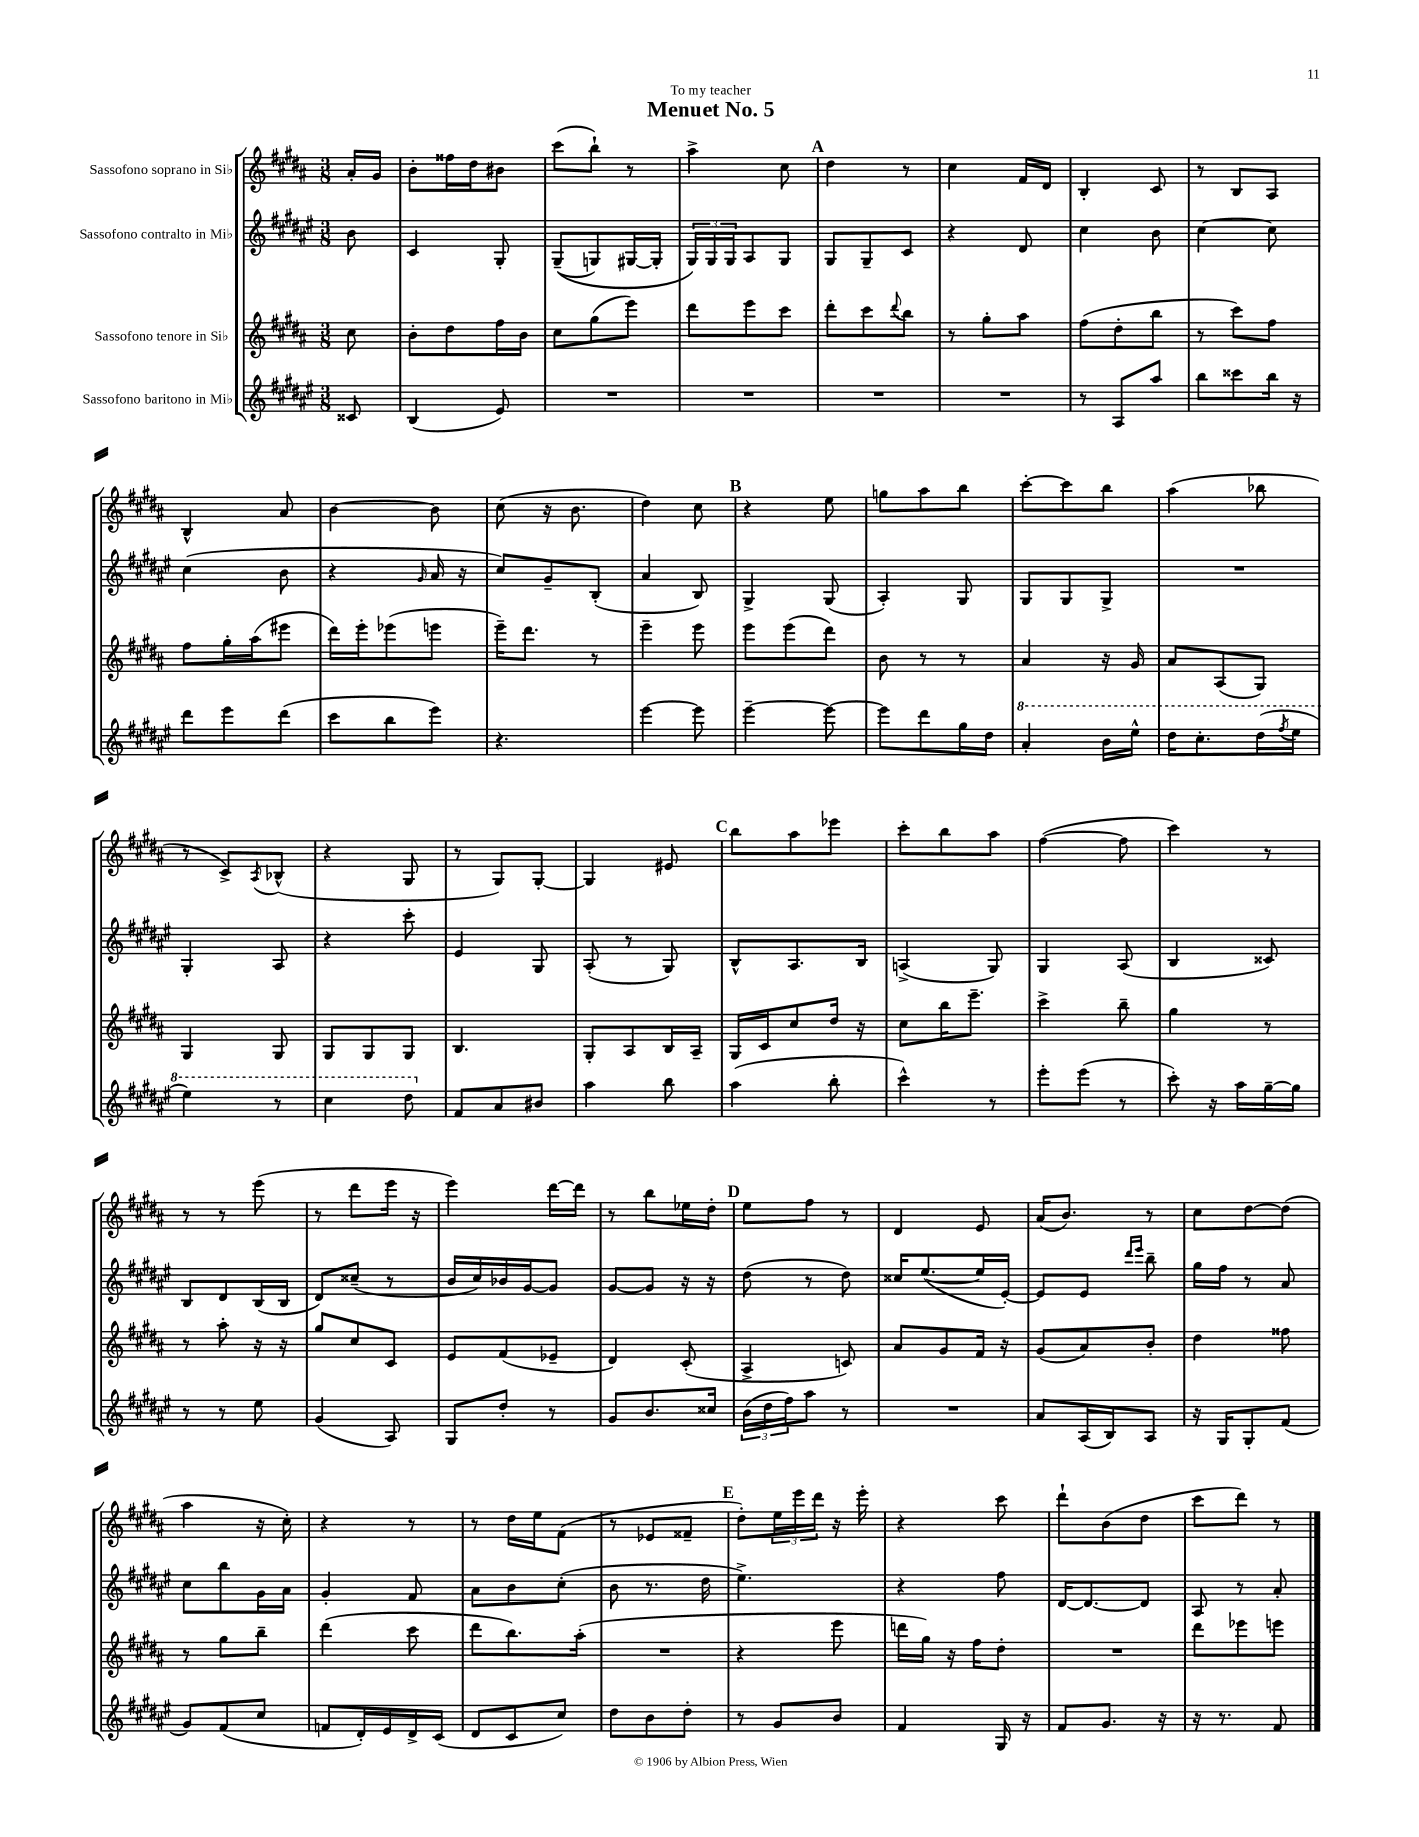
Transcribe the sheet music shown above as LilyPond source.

\header { title = "Menuet No. 5" dedication = "To my teacher" }
<<
\new StaffGroup <<
\new Staff = "s0" \with { instrumentName = "Sassofono soprano in Sib" } {
    \clef treble \key b \major \numericTimeSignature \time 3/8 \partial 8
    ais'16-. gis'16 |
    b'8-. fisis''16 dis''16 bis'8 |
    cis'''8( b''8-!) r8 |
    ais''4-> cis''8 |
    \mark \markup { \bold "A" } dis''4 r8 |
    cis''4 fis'16 dis'16 |
    b4-. cis'8 |
    r8 b8 ais8 |
    b4-^ ais'8 |
    b'4~ b'8 |
    cis''8( r16 b'8. |
    dis''4) cis''8 |
    \mark \markup { \bold "B" } r4 e''8 |
    g''8 ais''8 b''8 |
    cis'''8~-. cis'''8 b''8 |
    ais''4( bes''8 |
    r8 cis'8->) \acciaccatura { ais8 } bes8-^( |
    r4 gis8 |
    r8 gis8) gis8~-. |
    gis4 eis'8 |
    \mark \markup { \bold "C" } b''8 ais''8 ees'''8 |
    cis'''8-. b''8 ais''8 |
    fis''4~( fis''8 |
    cis'''4) r8 |
    r8 r8 e'''8( |
    r8 dis'''8 e'''16 r16 |
    e'''4) dis'''16~ dis'''16 |
    r8 b''8 ees''16 dis''16-. |
    \mark \markup { \bold "D" } e''8 fis''8 r8 |
    dis'4 e'8 |
    ais'16( b'8.) r8 |
    cis''8 dis''8~ dis''8( |
    ais''4 r16 cis''16-.) |
    r4 r8 |
    r8 dis''16 e''16 fis'8( |
    r8 ees'8 fisis'8-- |
    \mark \markup { \bold "E" } dis''8-.) \tuplet 3/2 { e''16 e'''16 dis'''16 } r16 e'''16-. |
    r4 cis'''8 |
    dis'''8-! b'8( dis''8 |
    cis'''8 dis'''8) r8 \bar "|." |
}
\new Staff = "s1" \with { instrumentName = "Sassofono contralto in Mib" } {
    \clef treble \key fis \major \numericTimeSignature \time 3/8 \partial 8
    b'8 |
    cis'4 gis8-. |
    gis8--(\( g8) gis16~ gis16-. |
    \tuplet 3/2 { gis16\) gis16 gis16 } ais8 gis8 |
    \mark \markup { \bold "A" } gis8 gis8-- cis'8 |
    r4 dis'8 |
    cis''4 b'8 |
    cis''4~ cis''8 |
    cis''4( b'8 |
    r4 \grace { gis'16 } ais'16 r16 |
    cis''8) gis'8-- b8-.( |
    ais'4 b8) |
    \mark \markup { \bold "B" } gis4-> gis8( |
    ais4-.) gis8 |
    gis8 gis8 gis8-> |
    R4. |
    gis4-. ais8 |
    r4 cis'''8-. |
    eis'4 gis8 |
    ais8-.( r8 gis8) |
    \mark \markup { \bold "C" } b8-^ ais8. b16 |
    a4->( gis8) |
    gis4 ais8( |
    b4 cisis'8) |
    b8 dis'8 b16( b16 |
    dis'8) cisis''8--( r8 |
    b'16 cis''16) bes'16 gis'16~ gis'8 |
    gis'8~ gis'8 r16 r16 |
    \mark \markup { \bold "D" } dis''8( r8 dis''8) |
    cisis''16 eis''8.~( eis''16 eis'16~-.) |
    eis'8 eis'8 \grace { dis'''16 eis'''16 } b''8-- |
    gis''16 fis''16 r8 ais'8 |
    cis''8 b''8 gis'16 ais'16 |
    gis'4-. fis'8 |
    ais'8 b'8 cis''8-.( |
    b'8 r8. dis''16 |
    \mark \markup { \bold "E" } eis''4.->) |
    r4 fis''8 |
    dis'16~ dis'8.~ dis'8 |
    ais8 r8 ais'8-. \bar "|." |
}
\new Staff = "s2" \with { instrumentName = "Sassofono tenore in Sib" } {
    \clef treble \key b \major \numericTimeSignature \time 3/8 \partial 8
    cis''8 |
    b'8-. dis''8 fis''16 b'16 |
    cis''8 gis''8( e'''8) |
    dis'''8 e'''8 cis'''8 |
    \mark \markup { \bold "A" } dis'''8-. cis'''8 \appoggiatura { dis'''8 } b''8 |
    r8 gis''8-. ais''8 |
    fis''8( dis''8-. b''8 |
    r8 cis'''8) fis''8 |
    fis''8 gis''16-. ais''16( eis'''8 |
    dis'''16) e'''16-. ees'''8( e'''8 |
    e'''16--) dis'''8. r8 |
    e'''4-- e'''8 |
    \mark \markup { \bold "B" } e'''8 e'''8( dis'''8) |
    b'8 r8 r8 |
    ais'4 r16 gis'16 |
    ais'8 ais8( gis8) |
    gis4 gis8 |
    gis8 gis8 gis8 |
    b4. |
    gis8-. ais8 b16 ais16-- |
    \mark \markup { \bold "C" } gis16 cis'16 cis''8 dis''16 r16 |
    cis''8 b''16 e'''8.-- |
    cis'''4-> b''8-- |
    gis''4 r8 |
    r8 ais''8-. r16 r16 |
    gis''8 cis''8 cis'8 |
    e'8 fis'8( ees'8-- |
    dis'4) cis'8-.( |
    \mark \markup { \bold "D" } ais4-> c'8) |
    ais'8 gis'8 fis'16 r16 |
    gis'8( ais'8) b'8-. |
    dis''4 fisis''8 |
    r8 gis''8 b''8-- |
    dis'''4( cis'''8 |
    dis'''8 b''8.) ais''16-.( |
    R4. |
    \mark \markup { \bold "E" } r4 e'''8 |
    d'''16 gis''16) r16 fis''16 dis''8-. |
    R4. |
    dis'''8 ees'''8 e'''8 \bar "|." |
}
\new Staff = "s3" \with { instrumentName = "Sassofono baritono in Mib" } {
    \clef treble \key fis \major \numericTimeSignature \time 3/8 \partial 8
    cisis'8 |
    b4( eis'8) |
    R4. |
    R4. |
    \mark \markup { \bold "A" } R4. |
    R4. |
    r8 ais8 ais''8 |
    b''8 cisis'''8 b''16 r16 |
    dis'''8 eis'''8 dis'''8( |
    cis'''8 b''8 eis'''8) |
    r4. |
    eis'''4~ eis'''8 |
    \mark \markup { \bold "B" } eis'''4~-- eis'''8~ |
    eis'''8 dis'''8 gis''16 dis''16 |
    \ottava #1 ais''4-. b''16 eis'''16-^ |
    dis'''16 cis'''8.-. dis'''16( \acciaccatura { fis'''8 } eis'''16 |
    eis'''4) r8 |
    cis'''4 dis'''8 \ottava #0 |
    fis'8 ais'8 bis'8 |
    ais''4 b''8 |
    \mark \markup { \bold "C" } ais''4( b''8-. |
    cis'''4-^) r8 |
    eis'''8-. eis'''8( r8 |
    cis'''8-.) r16 ais''16 gis''16~-- gis''16 |
    r8 r8 eis''8 |
    gis'4( ais8) |
    gis8 dis''8-. r8 |
    gis'8 b'8. cisis''16 |
    \mark \markup { \bold "D" } \tuplet 3/2 { b'16( dis''16 fis''16) } ais''8 r8 |
    R4. |
    ais'8 ais16( b16) ais8 |
    r16 gis16 gis8-. fis'8( |
    gis'8) fis'8( cis''8 |
    f'8 dis'16-.) eis'16 dis'16-> cis'16( |
    dis'8 cis'8 cis''8) |
    dis''8 b'8 dis''8-. |
    \mark \markup { \bold "E" } r8 gis'8 b'8 |
    fis'4 gis16 r16 |
    fis'8 gis'8. r16 |
    r16 r8. fis'8 \bar "|." |
}
>>
>>
\layout { \context { \Score \remove "Bar_number_engraver" } }
